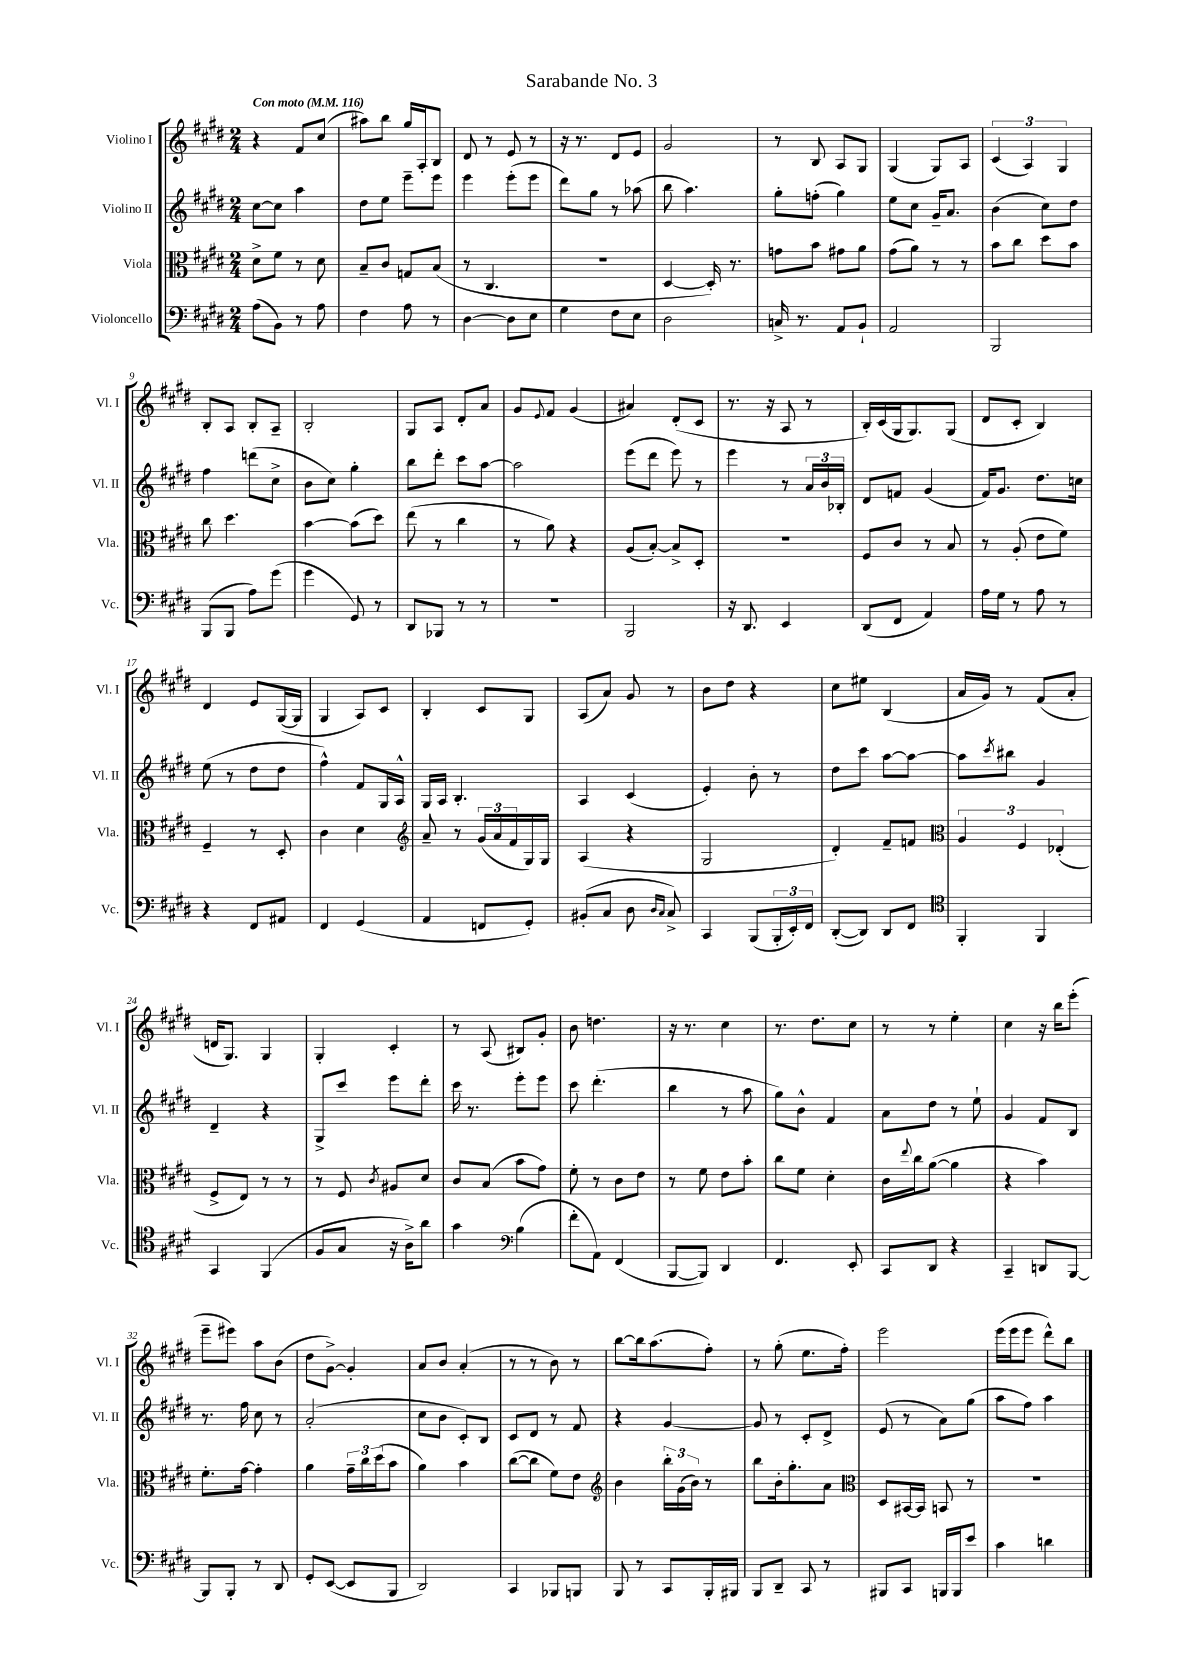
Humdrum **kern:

**kern	**kern	**kern	**kern
*part4	*part3	*part2	*part1
*staff4	*staff3	*staff2	*staff1
*I"Violoncello	*I"Viola	*I"Violino II	*I"Violino I
*I'Vc.	*I'Vla.	*I'Vl. II	*I'Vl. I
*clefF4	*clefC3	*clefG2	*clefG2
*k[f#c#g#d#]	*k[f#c#g#d#]	*k[f#c#g#d#]	*k[f#c#g#d#]
*M2/4	*M2/4	*M2/4	*M2/4
*MM116	*MM116	*MM116	*MM116
=1	=1	=1	=1
!	!	!	!LO:TX:a:B:t=Con moto
(8A\L	8d#^\L	[8cc#\L	4r
8BB\J)	8f#\J	8cc#\J]	.
8r	8r	4aa\	8f#/L
8A\	8d#\	.	(8cc#/J
=2	=2	=2	=2
4F#\	8B~/L	8dd#\L	8aa#X\L)
.	8c#/J	8ee\J	8bb\J
8A\	8Gn/L	8eee~\L	16gg#/LL
.	.	.	16A'/J
8r	(8B/J	8eee\J	8B/J
=3	=3	=3	=3
[4D#\	8r	4eee\	8d#/
.	4.C#/	.	8r
8D#\L]	.	(8eee'\L	8e/
8E\J	.	8eee\J	8r
=4	=4	=4	=4
4G#\	2r	8ddd#\L)	16r
.	.	.	8.r
.	.	8gg#\J	.
8F#\L	.	8r	8d#/L
8E\J	.	(8aa-X\	8e/J
=5	=5	=5	=5
2D#\	[4D#/	8bb\	2g#/
.	.	4.aa\)	.
.	16D#'/])	.	.
.	8.r	.	.
=6	=6	=6	=6
16Cn^/	8gn\L	8gg#'\L	8r
8.r	.	.	.
.	8b\J	(8ffn'\J	8B/
8AA/L	8g#X\L	4gg#\)	8A/L
8BB`/J	8a\J	.	8G#/J
=7	=7	=7	=7
2AA/	(8g#\L	8ee\L	(4G#/
.	8a\J)	8cc#\J	.
.	8r	16g#~/KL	8G#/L)
.	.	8.a/J	.
.	8r	.	8A/J
=8	=8	=8	=8
2BBB/	8b\L	(4b\	(6c#/
.	8cc#\J	.	.
.	.	.	6A/)
.	8dd#\L	8cc#\L)	.
.	.	.	6G#/
.	8b\J	8dd#\J	.
!!LO:LB:g=z
=9	=9	=9	=9
(8BBB/L	8cc#\	4ff#\	8B'/L
8BBB/J	4.dd#\	.	8A/J
8A\L)	.	(8dddn\L	8B'/L
(8g#\J	.	8cc#^\J	8A~/J
=10	=10	=10	=10
4g#\	[4b\	8b\L	2B'/
.	.	8cc#\J)	.
8GG#/)	(8b\L]	4gg#'\	.
8r	8dd#\J)	.	.
=11	=11	=11	=11
8DD#/L	(8ee\	8bb\L	8G#/L
8BBB-X/J	8r	8ddd#'\J	8A/J
8r	4cc#\	8ccc#\L	8d#'/L
8r	.	[8aa\J	8a/J
=12	=12	=12	=12
2r	8r	2aa\]	8g#/L
.	.	.	8qqe/
.	8a\)	.	8f#/J
.	4r	.	(4g#/
=13	=13	=13	=13
2BBB/	(8A/L	(8eee\L	4a#X/)
.	[8B'/J)	8ddd#\J	.
.	8B^/L]	8eee\)	(8d#'/L
.	8D#'/J	8r	8c#/J
=14	=14	=14	=14
16r	2r	4eee\	8.r
8.DD#/	.	.	.
.	.	.	16r
4EE/	.	8r	8A/
.	.	24a/LL	8r
.	.	24b/	.
.	.	24B-X'/JJ	.
=15	=15	=15	=15
(8DD#/L	8F#/L	8d#/L	16B'/LL)
.	.	.	(16c#/
8FF#/J	8c#/J	8fn/J	16G#/J
.	.	.	8.G#/)
4AA/)	8r	(4g#/	.
.	8B/	.	(8G#/J
=16	=16	=16	=16
16A\LL	8r	16f#/KL)	8d#/L
16G#\JJ	.	8.g#/J	.
8r	(8A'/	.	8c#'/J
8A\	8e\L	8.dd#\L	4B/)
8r	8f#\J)	.	.
.	.	16ccn\Jk	.
!!LO:LB:g=z
=17	=17	=17	=17
4r	4F#~/	(8ee\	4d#/
.	.	8r	.
8FF#/L	8r	8dd#\L	8e/L
8AA#X/J	8D#'/	8dd#\J	([16G#/L
.	.	.	16G#/JJ]
=18	=18	=18	=18
4FF#/	4c#\	4ff#^^\)	4G#/
(4GG#/	4d#\	8f#/L	8A/L)
.	.	16G#/L	8c#/J
.	.	16A^^/JJ	.
=19	=19	=19	=19
*	*clefG2	*	*
4AA/	8a~/	16G#/LL	4B'/
.	.	16A/JJ	.
.	8r	4.B'/	.
8FFn/L	(24g#/LL	.	8c#/L
.	24a/	.	.
.	24f#/	.	.
8GG#'/J)	16G#/)	.	8G#/J
.	16G#/JJ	.	.
=20	=20	=20	=20
(8BB#X'/L	(4A/	4A/	(8A/L
8C#/J	.	.	8a/J)
8D#\	4r	(4c#/	8g#/
16qqD#/LL	.	.	.
16qqC#/JJ	.	.	.
8C#^/)	.	.	8r
=21	=21	=21	=21
4CC#/	2G#/	4e'/)	8b\L
.	.	.	8dd#\J
(8BBB/L	.	8b'\	4r
24BBB'/L	.	8r	.
24EE'/)	.	.	.
24FF#/JJ	.	.	.
=22	=22	=22	=22
([8DD#'/L	4d#'/)	8dd#\L	8cc#\L
8DD#/J])	.	8ccc#\J	8ee#X\J
8DD#/L	8f#~/L	[8aa\L	(4B/
8FF#/J	8fn/J	8aa\J_	.
=23	=23	=23	=23
*clefC4	*clefC3	*	*
4FF#'/	6A/	8aa\L]	16a/LL
.	.	.	16g#/JJ)
.	.	8qccc#/	.
.	.	8bb#X\J	8r
.	6F#/	.	.
4FF#/	.	4g#/	(8f#/L
.	(6E-X'/	.	.
.	.	.	8a'/J
!!LO:LB:g=z
=24	=24	=24	=24
4GG#/	8F#^/L	4d#~/	16dn/KL
.	.	.	8.G#/J)
.	8E/J)	.	.
(4FF#/	8r	4r	4G#/
.	8r	.	.
=25	=25	=25	=25
8F#/L	8r	8G#^/L	4G#'/
8G#/J	8F#/	8ccc#/J	.
.	8qc#/	.	.
16r	8A#X/L	8eee\L	4c#'/
16A^\KL)	.	.	.
8a\J	8d#/J	8ddd#'\J	.
=26	=26	=26	=26
4g#\	8c#/L	16ccc#\	8r
.	.	8.r	.
.	(8B/J	.	(8A/
*clefF4	*	*	*
(4B\	8b\L	8eee'\L	8B#X/L)
.	8g#\J)	8eee\J	8g#'/J
=27	=27	=27	=27
8f#'\L	8f#'\	8ccc#\	8b\
8AA\J)	8r	(4.ddd#'\	4.ddn\
(4FF#/	8c#\L	.	.
.	8e\J	.	.
=28	=28	=28	=28
[8BBB/L	8r	4bb\	16r
.	.	.	8.r
8BBB/J])	8f#\	.	.
4DD#/	8e\L	8r	4cc#\
.	8b'\J	8aa\	.
=29	=29	=29	=29
4.FF#/	8cc#\L	8gg#\L)	8.r
.	8f#\J	8b^^\J	.
.	.	.	8.dd#\L
.	4d#'\	4f#/	.
8EE'/	.	.	8cc#\J
=30	=30	=30	=30
8CC#/L	16c#\LL	8a\L	8r
.	8qqee/	.	.
.	16cc#\J	.	.
8DD#/J	([8a\J	8dd#\J	8r
4r	4a\]	8r	4ee'\
.	.	8ee`\	.
=31	=31	=31	=31
4CC#~/	4r	4g#/	4cc#\
8DDn/L	4b\)	8f#/L	16r
.	.	.	16bb\KL
[8BBB/J	.	8B/J	(8eee'\J
!!LO:LB:g=z
=32	=32	=32	=32
8BBB/L]	8.f#'\L	8.r	8eee~\L
8BBB'/J	.	.	8eee#X\J)
.	[16g#\Jk	16ff#\	.
8r	4g#'\]	8cc#\	8aa\L
8DD#/	.	8r	(8b\J
=33	=33	=33	=33
8GG#'/L	4a\	(2a'/	8dd#\L
([8EE/J	.	.	[8g#^\J)
8EE/L]	24g#~\LL	.	4g#'/]
.	24cc#\	.	.
.	(24dd#\J	.	.
8BBB/J	8b\J	.	.
=34	=34	=34	=34
2DD#/)	4a\)	8cc#\L	8a/L
.	.	8b\J	8b/J
.	4b\	8c#'/L)	(4a'/
.	.	8B/J	.
=35	=35	=35	=35
4CC#/	([8cc#\L	8c#/L	8r
.	8cc#\J]	8d#/J	8r
8BBB-X/L	8f#\L)	8r	8b\)
8BBBn/J	8e\J	8f#/	8r
=36	=36	=36	=36
*	*clefG2	*	*
8BBB/	4b\	4r	[8bb\L
8r	.	.	16bb\k]
.	.	.	(8.aa\
8CC#/L	24bb'\LL	[4g#/	.
.	(24g#\	.	.
.	24b\JJ)	.	.
16BBB'/L	8r	.	8ff#'\J)
16BBB#X/JJ	.	.	.
=37	=37	=37	=37
8BBB/L	8bb\L	8g#/]	8r
8DD#~/J	16b'\k	8r	(8gg#'\
.	8.gg#'\	.	.
8CC#/	.	8c#'/L	8.ee\L
8r	8a\J	8d#^/J	.
.	.	.	16ff#'\Jk)
=38	=38	=38	=38
*	*clefC3	*	*
8BBB#X/L	8D#/L	(8e/	2eee\
8CC#/J	[16BB#X/L	8r	.
.	16BB#/JJ]	.	.
16BBBn/LL	8BBn/	8a\L)	.
16BBB/J	.	.	.
8e/J	8r	(8gg#\J	.
=39	=39	=39	=39
4c#\	2r	8aa\L	(16eee\LL
.	.	.	16eee\J
.	.	8ff#\J)	8eee\J
4dn\	.	4aa\	8ddd#^^\L)
.	.	.	8bb\J
==	==	==	==
*-	*-	*-	*-
